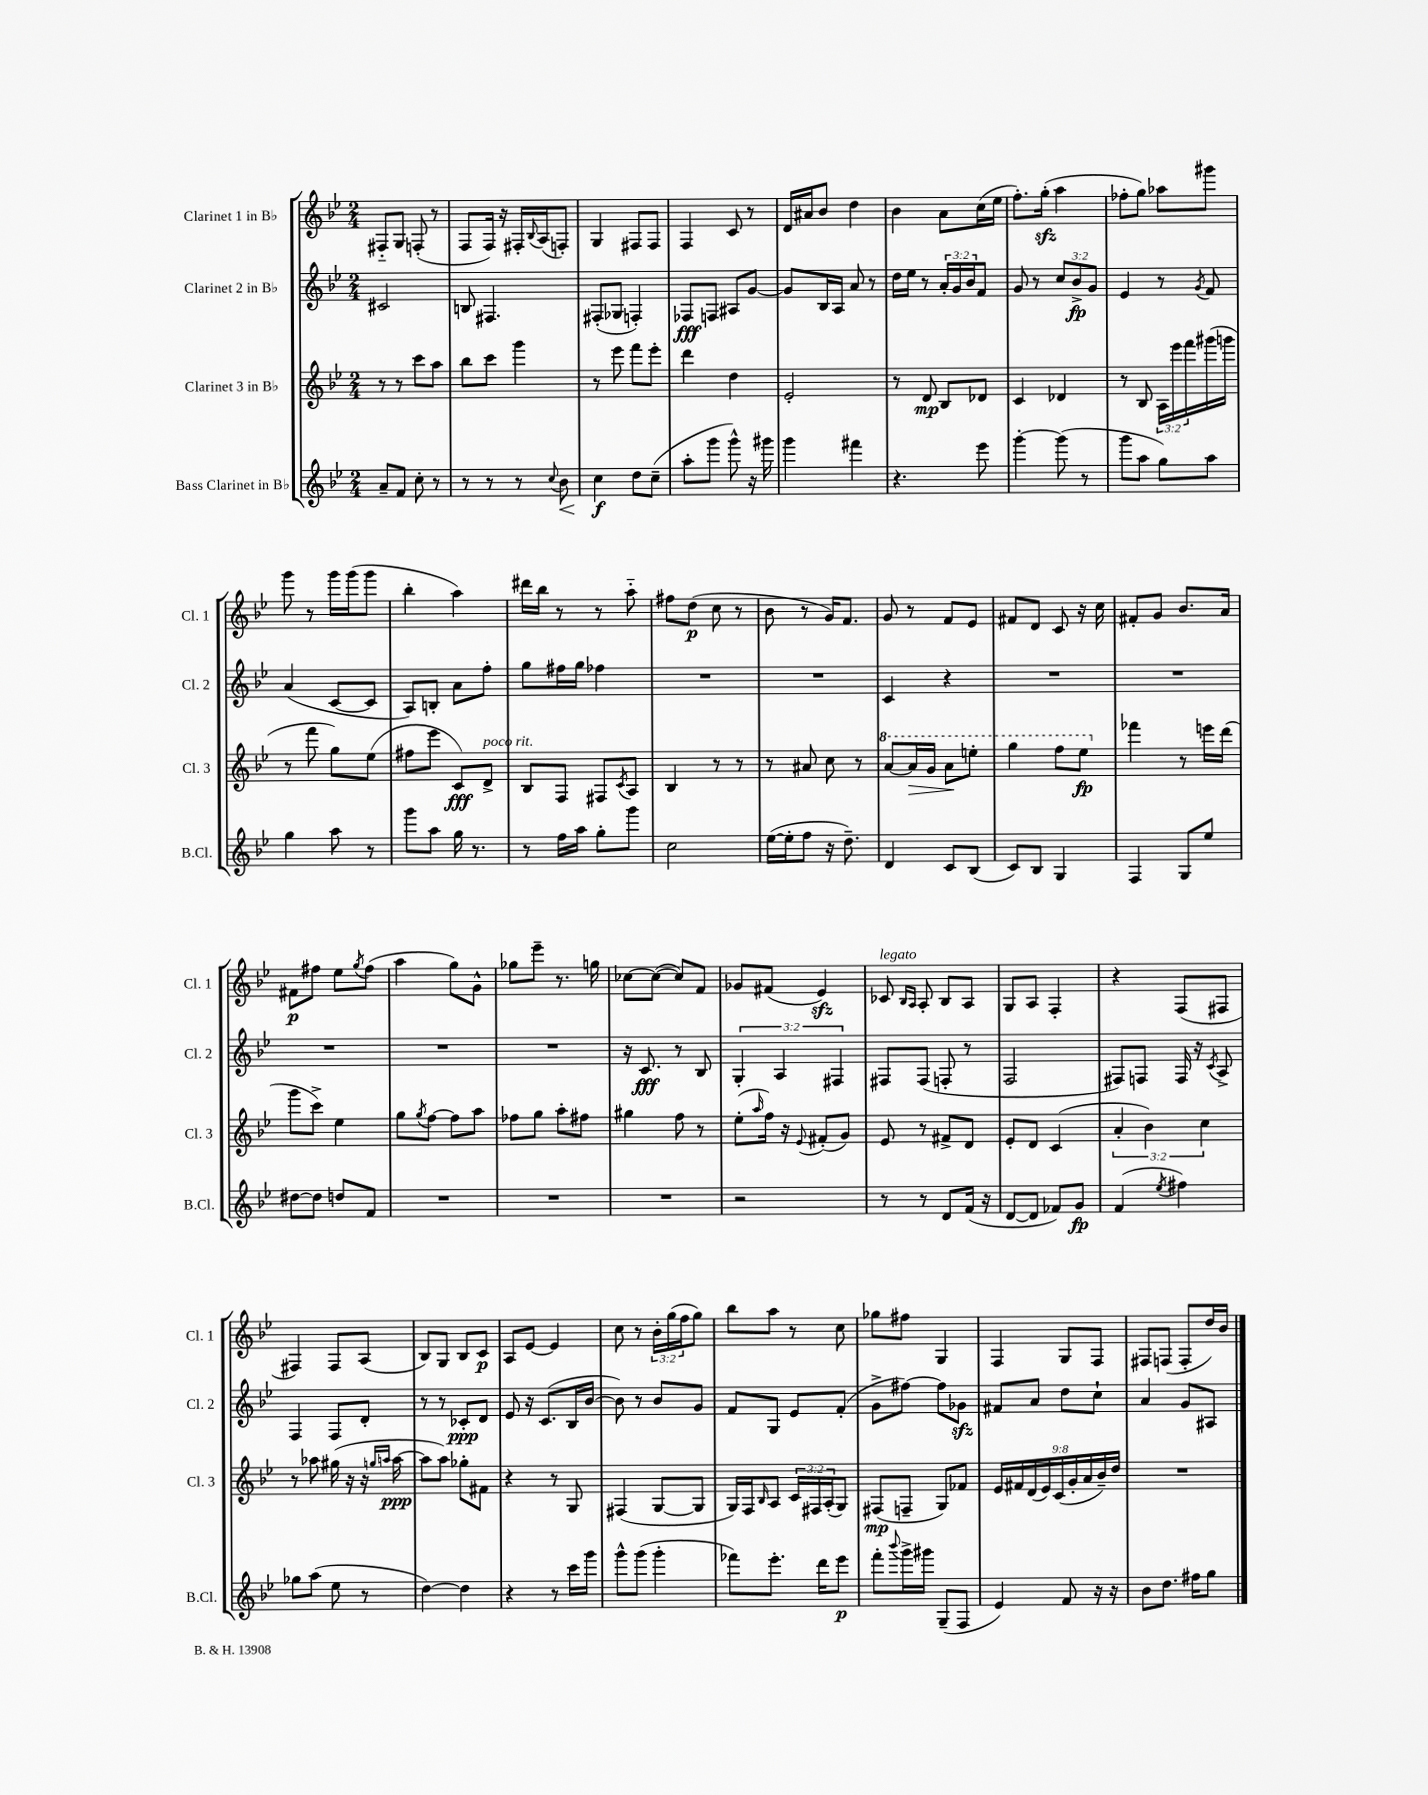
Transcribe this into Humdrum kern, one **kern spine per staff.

**kern	**dynam	**kern	**dynam	**kern	**dynam	**kern	**dynam
*part4	*part4	*part3	*part3	*part2	*part2	*part1	*part1
*staff4	*staff4	*staff3	*staff3	*staff2	*staff2	*staff1	*staff1
*I"Bass Clarinet in B♭	*	*I"Clarinet 3 in B♭	*	*I"Clarinet 2 in B♭	*	*I"Clarinet 1 in B♭	*
*I'B.Cl.	*	*I'Cl. 3	*	*I'Cl. 2	*	*I'Cl. 1	*
*clefG2	*	*clefG2	*	*clefG2	*	*clefG2	*
*k[b-e-]	*	*k[b-e-]	*	*k[b-e-]	*	*k[b-e-]	*
*M2/4	*	*M2/4	*	*M2/4	*	*M2/4	*
=4	=4	=4	=4	=4	=4	=4	=4
8a~/L	.	8r	.	2c#X/	.	8F#X/L	.
8f/J	.	8r	.	.	.	8G/J	.
8cc'\	.	8ccc\L	.	.	.	(8Fn'/	.
8r	.	8aa\J	.	.	.	8r	.
=5	=5	=5	=5	=5	=5	=5	=5
8r	.	8bb-\L	.	8Bn/	.	8F/L	.
8r	.	8ccc\J	.	4.F#X/	.	16F/Jk)	.
.	.	.	.	.	.	16r	.
8r	.	4ggg\	.	.	.	16F#X'/LL	.
.	.	.	.	.	.	8qqB-/	.
.	.	.	.	.	.	(16A/J	.
8qqcc/	.	.	.	.	.	.	.
!	!LO:HP:b	!	!	!	!	!	!
8b-\	<	.	.	.	.	8Fn'/J)	.
=6	=6	=6	=6	=6	=6	=6	=6
4cc\	f	8r	.	(8F#X'/L	.	4G/	.
.	.	8eee-\	.	8G-X/J	.	.	.
8dd\L	[	8fff\L	.	4Fn'/)	.	8F#X/L	.
(8cc~\J	.	8eee-'\J	.	.	.	8F#/J	.
=7	=7	=7	=7	=7	=7	=7	=7
8aa'\L	.	4ddd\	.	8F-X/L	fff	4F/	.
8ggg\J	.	.	.	8Fn/J	.	.	.
8ggg^^\)	.	4dd\	.	8A#X/L	.	8c/	.
16r	.	.	.	[8g/J	.	8r	.
16ggg#X\	.	.	.	.	.	.	.
=8	=8	=8	=8	=8	=8	=8	=8
4ggg\	.	2e-'/	.	8g/L]	.	16d/LL	.
.	.	.	.	.	.	16a#X/J	.
.	.	.	.	16B-/L	.	8b-/J	.
.	.	.	.	16A/JJ	.	.	.
4fff#X\	.	.	.	8a/	.	4dd\	.
.	.	.	.	8r	.	.	.
=9	=9	=9	=9	=9	=9	=9	=9
4.r	.	8r	.	16dd\LL	.	4b-\	.
.	.	.	.	16ee-\JJ	.	.	.
.	.	8d/	mp	8r	.	.	.
.	.	8B-/L	.	24a'/LL	.	8a\L	.
.	.	.	.	24g/	.	.	.
.	.	.	.	24b-/J	.	.	.
8eee-\	.	8d-X/J	.	8f/J	.	(16cc\L	.
.	.	.	.	.	.	16ee-\JJ	.
=10	=10	=10	=10	=10	=10	=10	=10
[4ggg'\	.	4c/	.	8g/	.	8.ff'\L)	.
.	.	.	.	8r	.	.	.
.	.	.	.	.	.	(16ggzz'\Jk	.
(8ggg\]	.	4d-X/	.	12cc/L	.	4aa\	.
.	.	.	.	12b-^/	fp	.	.
8r	.	.	.	.	.	.	.
.	.	.	.	12g/J	.	.	.
=11	=11	=11	=11	=11	=11	=11	=11
8ggg\L	.	8r	.	4e-/	.	8ff-X'\L	.
8aa\J	.	8B-/	.	.	.	8gg\J)	.
8gg\L)	.	24A\LL	.	8r	.	8aa-X\L	.
.	.	24eee-\	.	.	.	.	.
.	.	24fff\	.	.	.	.	.
.	.	.	.	8qg/	.	.	.
8aa\J	.	(16ggg#X\	.	8f/	.	8ggg#X\J	.
.	.	16gggn\JJ	.	.	.	.	.
!!LO:LB:g=z
=12	=12	=12	=12	=12	=12	=12	=12
4gg\	.	8r	.	(4a/	.	8ggg\	.
.	.	8fff\	.	.	.	8r	.
8aa\	.	8gg\L)	.	[8c/L	.	16ggg\LL	.
.	.	.	.	.	.	(16ggg\J	.
8r	.	(8ee-\J	.	8c/J]	.	8ggg\J	.
=13	=13	=13	=13	=13	=13	=13	=13
8ggg\L	.	8ff#X\L	.	8A/L)	.	4bb-'\	.
8aa\J	.	8eee-\J	.	8Bn'/J	.	.	.
16gg\	.	8c/L)	fff	8a\L	.	4aa\)	.
8.r	.	.	.	.	.	.	.
!	!	!LO:TX:a:i:t=poco rit.	!	!	!	!	!
.	.	8d^/J	.	8ff'\J	.	.	.
=14	=14	=14	=14	=14	=14	=14	=14
8r	.	8B-/L	.	8gg\L	.	16ddd#X\LL	.
.	.	.	.	.	.	16bb-\JJ	.
16ff\LL	.	8F/J	.	16ff#X\L	.	8r	.
16aa\JJ	.	.	.	16gg\JJ	.	.	.
8gg'\L	.	8F#X/L	.	4ff-X\	.	8r	.
.	.	8qc/	.	.	.	.	.
8ggg\J	.	8A/J	.	.	.	8aa\	.
=15	=15	=15	=15	=15	=15	=15	=15
2cc\	.	4B-/	.	2r	.	8ff#X\L	.
.	.	.	.	.	.	(8dd\J	p
.	.	8r	.	.	.	8cc\	.
.	.	8r	.	.	.	8r	.
=16	=16	=16	=16	=16	=16	=16	=16
([16ee-\LL	.	8r	.	2r	.	8b-\	.
16ee-'\J]	.	.	.	.	.	.	.
8ff\J	.	8a#X/	.	.	.	8r	.
16r	.	8cc\	.	.	.	16g/KL)	.
8.dd~\)	.	.	.	.	.	8.f/J	.
.	.	8r	.	.	.	.	.
=17	=17	=17	=17	=17	=17	=17	=17
*	*	*8va	*	*	*	*	*
4d/	.	[8aa/L	.	4c/	.	8g/	.
!	!	!	!LO:HP:b	!	!	!	!
.	.	16aa/L]	>	.	.	8r	.
.	.	16gg/JJ	.	.	.	.	.
8c/L	.	8aa\L	.	4r	.	8f/L	.
(8B-/J	.	8eeen'\J	]	.	.	8e-/J	.
=18	=18	=18	=18	=18	=18	=18	=18
8c/L)	.	4ggg\	.	2r	.	8f#X/L	.
8B-/J	.	.	.	.	.	8d/J	.
4G/	.	8fff\L	.	.	.	8c/	.
.	.	8eee-\J	fp	.	.	16r	.
.	.	.	.	.	.	16cc\	.
=19	=19	=19	=19	=19	=19	=19	=19
*	*	*X8va	*	*	*	*	*
4F/	.	4fff-X\	.	2r	.	8f#X'/L	.
.	.	.	.	.	.	8g/J	.
8G/L	.	8r	.	.	.	8.b-/L	.
8ee-/J	.	16eeen\LL	.	.	.	.	.
.	.	(16ddd\JJ	.	.	.	16a/Jk	.
!!LO:LB:g=z
=20	=20	=20	=20	=20	=20	=20	=20
[8dd#X\L	.	8ggg\L	.	2r	.	8f#X\L	p
8dd#\J]	.	8ccc^\J)	.	.	.	8ff#X\J	.
8ddn/L	.	4ee-\	.	.	.	8ee-\L	.
.	.	.	.	.	.	8qgg/	.
8f/J	.	.	.	.	.	(8ff#\J	.
=21	=21	=21	=21	=21	=21	=21	=21
2r	.	8gg\L	.	2r	.	4aa\	.
.	.	8qgg/	.	.	.	.	.
.	.	[8ff\J	.	.	.	.	.
.	.	8ff\L]	.	.	.	8gg\L)	.
.	.	8aa\J	.	.	.	8g^^\J	.
=22	=22	=22	=22	=22	=22	=22	=22
2r	.	8ff-X\L	.	2r	.	8gg-X\L	.
.	.	8gg\J	.	.	.	8eee-~\J	.
.	.	8aa'\L	.	.	.	8.r	.
.	.	8ff#X\J	.	.	.	.	.
.	.	.	.	.	.	16ggn\	.
=23	=23	=23	=23	=23	=23	=23	=23
2r	.	4gg#X\	.	16r	.	[8cc-X\L	.
.	.	.	.	8.c/	fff	.	.
.	.	.	.	.	.	(8cc-\J_	.
.	.	8ff\	.	8r	.	8cc-/L])	.
.	.	8r	.	8B-/	.	8f/J	.
=24	=24	=24	=24	=24	=24	=24	=24
2r	.	(8ee-'\L	.	6G'/	.	8g-X/L	.
.	.	16qqaa/	.	.	.	.	.
.	.	16ff\Jk)	.	.	.	(8f#X/J	.
.	.	.	.	6A/	.	.	.
.	.	16r	.	.	.	.	.
.	.	8qqe-/	.	.	.	.	.
.	.	(8f#X'/L	.	.	.	4e-zz/)	.
.	.	.	.	6F#X/	.	.	.
.	.	8g/J)	.	.	.	.	.
=25	=25	=25	=25	=25	=25	=25	=25
!	!	!	!	!	!	!LO:TX:a:i:t=legato	!
8r	.	8e-/	.	8F#X/L	.	8c-X/	.
.	.	.	.	.	.	16qqB-/LL	.
.	.	.	.	.	.	16qqA/JJ	.
8r	.	8r	.	(8F#/J	.	8A'/	.
8d/L	.	8f#X^/L	.	8Fn'/	.	8B-/L	.
(16f/Jk	.	8d/J	.	8r	.	8A/J	.
16r	.	.	.	.	.	.	.
=26	=26	=26	=26	=26	=26	=26	=26
[8d/L	.	8e-'/L	.	2F/	.	8G/L	.
8d/J]	.	8d/J	.	.	.	8A/J	.
8f-X/L)	.	(4c/	.	.	.	4F'/	.
8g/J	fp	.	.	.	.	.	.
=27	=27	=27	=27	=27	=27	=27	=27
(4f/	.	6a'/	.	8F#X/L)	.	4r	.
.	.	.	.	8Fn/J	.	.	.
.	.	6b-\)	.	.	.	.	.
8qee-/	.	.	.	.	.	.	.
4ff#X\)	.	.	.	16F/	.	(8F/L	.
.	.	.	.	16r	.	.	.
.	.	6cc\	.	.	.	.	.
.	.	.	.	8qc/	.	.	.
.	.	.	.	8A^/	.	8F#X/J	.
!!LO:LB:g=z
=28	=28	=28	=28	=28	=28	=28	=28
8gg-X\L	.	8r	.	4F/	.	4F#X/)	.
(8aa\J	.	8aa-X\	.	.	.	.	.
8ee-\	.	(16gg#X\	.	8F/L	.	8F#/L	.
.	.	16r	.	.	.	.	.
8r	.	16r	.	8d'/J	.	(8A/J	.
.	.	16qqggn/LL	.	.	.	.	.
.	.	16qqaan/JJ	.	.	.	.	.
.	.	[16aa\	ppp	.	.	.	.
=29	=29	=29	=29	=29	=29	=29	=29
[4dd\)	.	8aa\L]	.	8r	.	8B-/L)	.
.	.	8aa\J)	.	8r	.	8G/J	.
4dd\]	.	8gg-X'\L	.	8c-X'/L	ppp	8B-/L	.
.	.	8f#X\J	.	8d/J	.	8c/J	p
=30	=30	=30	=30	=30	=30	=30	=30
4r	.	4r	.	8e-/	.	8A/L	.
.	.	.	.	16r	.	[8e-/J	.
.	.	.	.	(8.c/L	.	.	.
8r	.	8r	.	.	.	4e-/]	.
16ccc\LL	.	8G/	.	16B-/L	.	.	.
16ggg\JJ	.	.	.	[16b-/JJ	.	.	.
=31	=31	=31	=31	=31	=31	=31	=31
8ggg^^\L	.	(4F#X/	.	8b-\])	.	8cc\	.
(8ggg\J	.	.	.	8r	.	8r	.
4ggg'\	.	[8G/L	.	8b-/L	.	24b-'\LL	.
.	.	.	.	.	.	(24gg\	.
.	.	.	.	.	.	24ff\J	.
.	.	8G/J]	.	8g/J	.	8gg\J)	.
=32	=32	=32	=32	=32	=32	=32	=32
8fff-X\L)	.	16G/LL)	.	8f/L	.	8bb-\L	.
.	.	16F/J	.	.	.	.	.
.	.	16qqB-/	.	.	.	.	.
8.eee-'\J	.	8A/J	.	8G/J	.	8aa\J	.
.	.	24c/LL	.	8e-/L	.	8r	.
.	.	24F#X/	.	.	.	.	.
16ddd\KL	.	.	.	.	.	.	.
.	.	(24A'/J	.	.	.	.	.
8eee-\J	p	8G/J)	.	(8f'/J	.	8cc\	.
=33	=33	=33	=33	=33	=33	=33	=33
8fff'\L	.	(8F#X/L	mp	8g^\L	.	8gg-X\L	.
8qqbbb-/	.	.	.	.	.	.	.
16ggg^\L	.	8Fn~/J	.	[8ff#X\J)	.	8ff#X\J	.
16ggg#X\JJ	.	.	.	.	.	.	.
(8G~/L	.	8G/L)	.	8ff#\L]	.	4G/	.
8F/J	.	8f-X/J	.	8g-Xzz\J	.	.	.
=34	=34	=34	=34	=34	=34	=34	=34
4e-/)	.	18e-/LL	.	8f#X/L	.	4F/	.
.	.	18f#X/	.	.	.	.	.
.	.	(18d/	.	.	.	.	.
.	.	.	.	8a/J	.	.	.
.	.	18e-/)	.	.	.	.	.
.	.	(18c/	.	.	.	.	.
8f/	.	.	.	8dd\L	.	8G/L	.
.	.	18g'/	.	.	.	.	.
.	.	18a/	.	.	.	.	.
16r	.	.	.	8cc`\J	.	8F/J	.
.	.	18b-~/)	.	.	.	.	.
16r	.	.	.	.	.	.	.
.	.	18dd/JJ	.	.	.	.	.
=35	=35	=35	=35	=35	=35	=35	=35
8b-\L	.	2r	.	4a/	.	8F#X/L	.
8.dd\J	.	.	.	.	.	(8Fn/J	.
.	.	.	.	8g/L	.	8F'/L	.
16ff#X\KL	.	.	.	.	.	.	.
8gg\J	.	.	.	8A#X/J	.	16dd/L)	.
.	.	.	.	.	.	16b-/JJ	.
==	==	==	==	==	==	==	==
*-	*-	*-	*-	*-	*-	*-	*-
